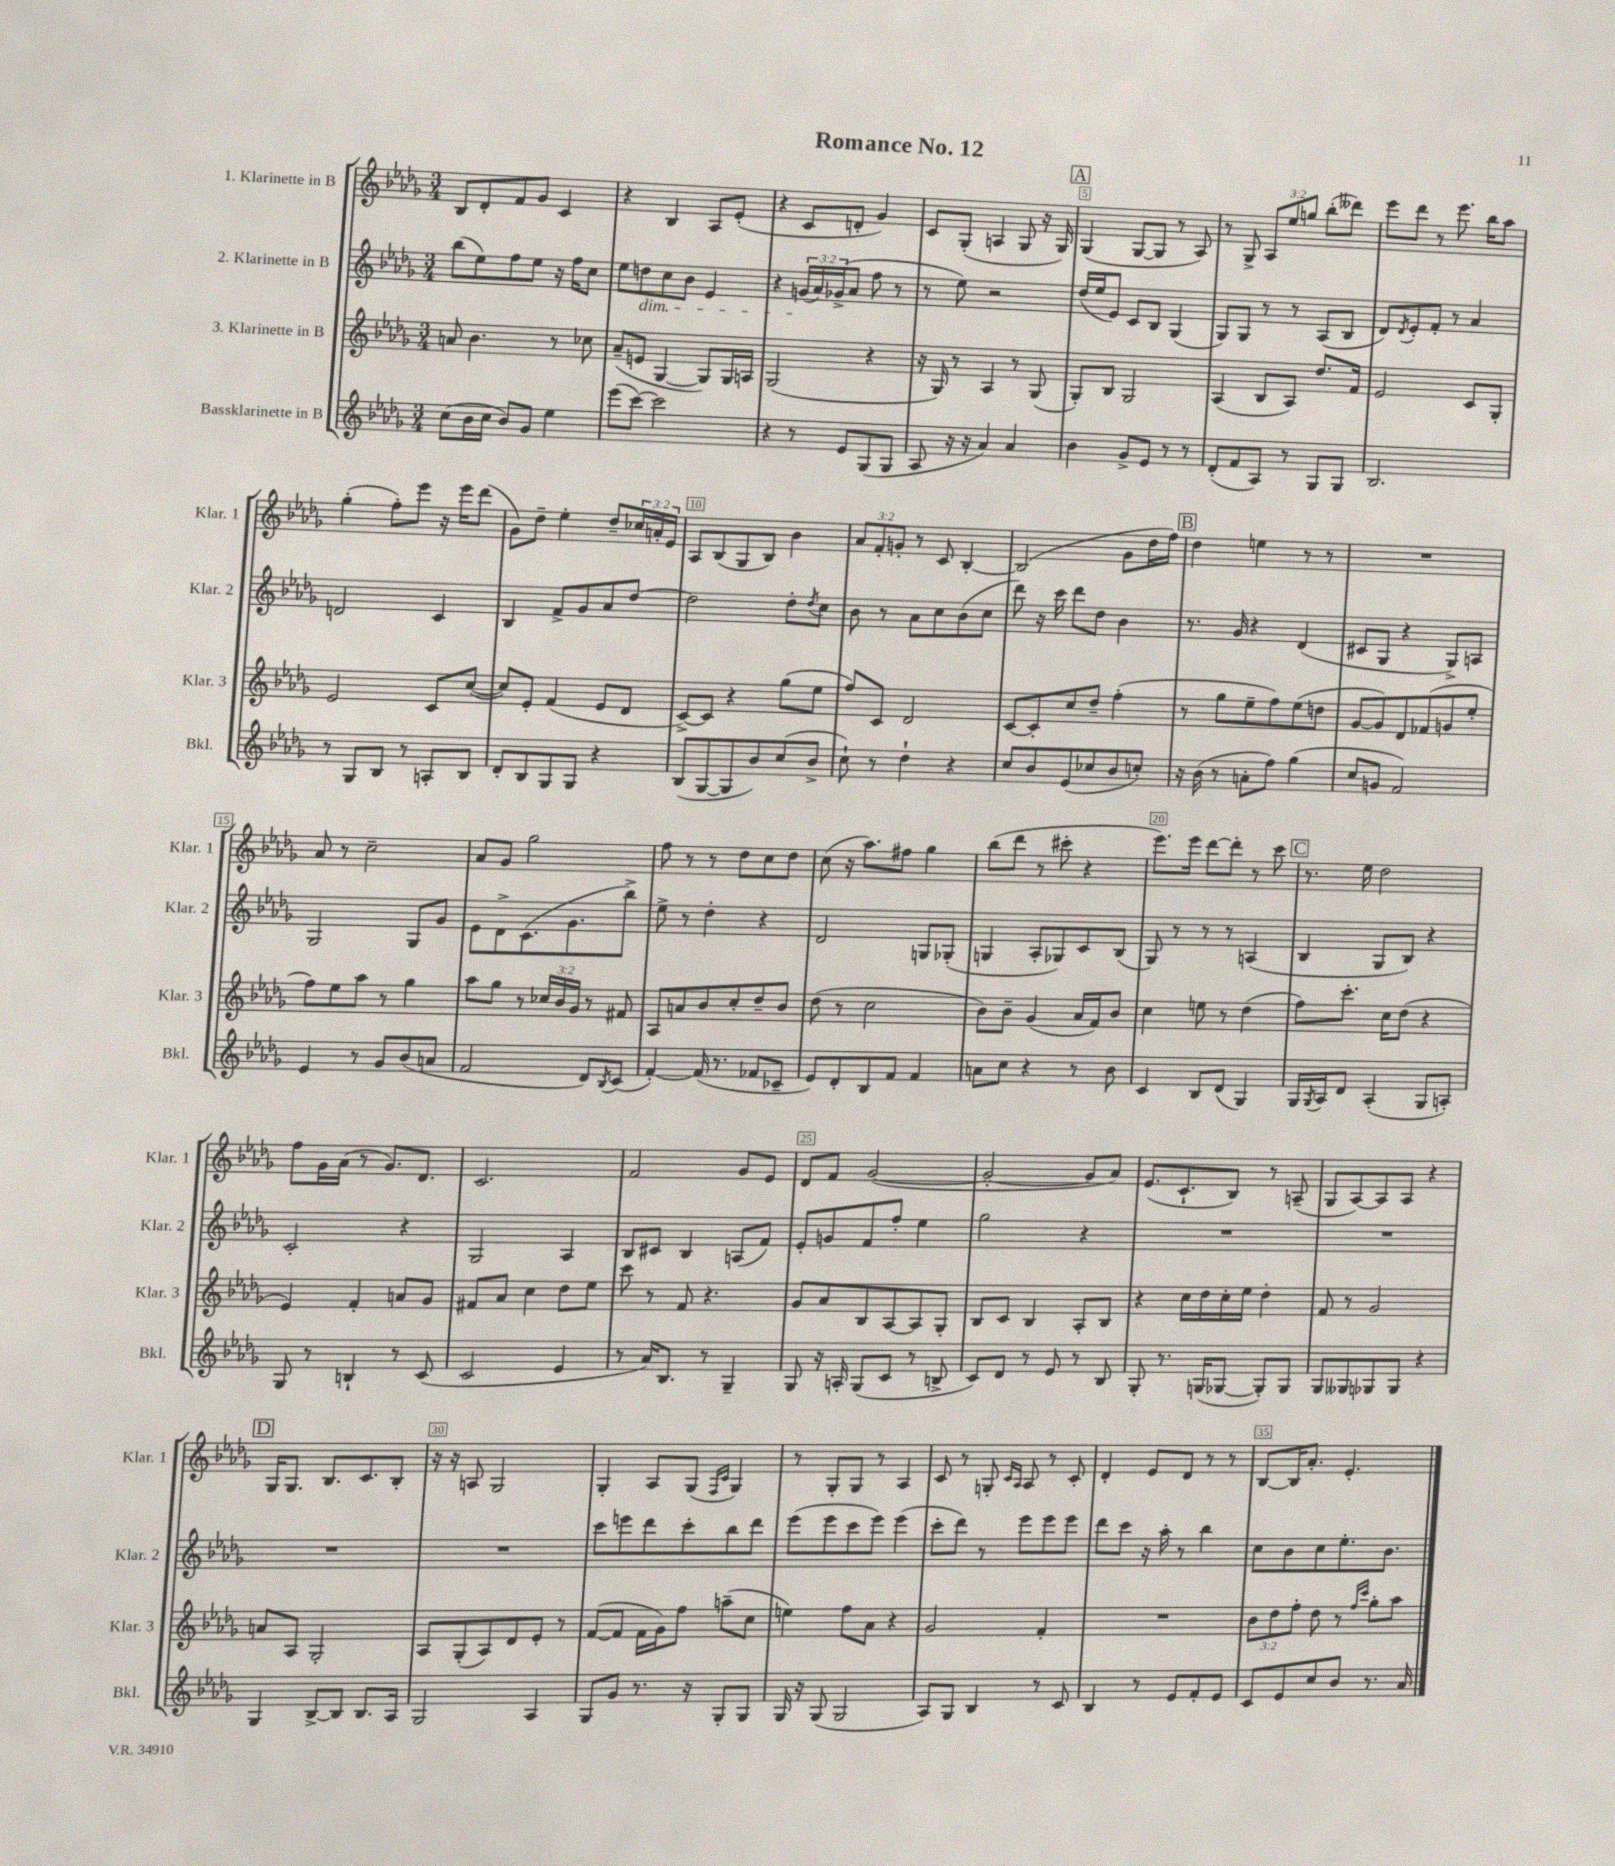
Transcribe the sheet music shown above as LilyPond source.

\header { title = "Romance No. 12" }
<<
\new StaffGroup <<
\new Staff = "s0" \with { instrumentName = "1. Klarinette in B" shortInstrumentName = "Klar. 1" } {
    \clef treble \key des \major \numericTimeSignature \time 3/4 \override Staff.TupletNumber.text = #tuplet-number::calc-fraction-text
    bes8 des'8-. f'8 ges'8 c'4 |
    r4 bes4 aes8 ees'8-.( |
    r4 c'8 d'8-. ges'4) |
    c'8 ges8-.( a4 ges8 r16 ges16) |
    \mark \markup { \box "A" } ges4( ges8~ ges8 r8 aes8) |
    r8 ges8-> \tuplet 3/2 { aes8 ees''8 g''8 } bes''8-.( deses'''8) |
    ees'''8 des'''8 r8 ees'''8. bes''16 aes''8 |
    ges''4-.( f''8-.) ees'''8 r16 ees'''16 des'''8( |
    ges'8) des''8-- ees''4-. des''8-- \tuplet 3/2 { ces''16 a'16-. ees'16 } |
    aes8 bes8( ges8 bes8) bes'4 |
    \tuplet 3/2 { aes'8 f'8-. g'8-. } r8 c'8 bes4~-. |
    bes2( ges'8 des''16 f''16) |
    \mark \markup { \box "B" } des''4 e''4 r8 r8 |
    R2. |
    aes'8 r8 c''2-- |
    aes'8 ges'8 ges''2 |
    f''8 r8 r8 des''8 c''8 des''8 |
    c''8( r16 aes''8.) fis''8 ges''4 |
    bes''8( des'''8 r8 cis'''8-. r4 |
    ees'''8.) ees'''16 des'''8~ des'''8-. r8 c'''8 |
    \mark \markup { \box "C" } r8. ees''16 des''2 |
    f''8 ges'16 aes'16( r8 ges'8.) des'8. |
    c'2. |
    f'2 ges'8 ees'8 |
    des'8 f'8 ges'2~( |
    ges'2~-. ges'8 aes'8) |
    ees'8.( c'8.-! bes8) r8 a8--( |
    ges8 aes8~) aes8 aes8 r4 |
    \mark \markup { \box "D" } ges16 ges8. bes8. c'8. bes8-. |
    r16 r16 a8 ges2 |
    ges4-. aes8 ges8( \grace { f16 c'16 } ges4) |
    r8 ges8-. ges8 r8 aes4 |
    c'8 r8 g8-. \grace { c'16 aes16 } aes8 r8 c'8-. |
    des'4-. ees'8 des'8 r8 r8 |
    bes8~ bes16 aes'8.-. ees'4.-. \bar "|." |
}
\new Staff = "s1" \with { instrumentName = "2. Klarinette in B" shortInstrumentName = "Klar. 2" } {
    \clef treble \key des \major \numericTimeSignature \time 3/4 \override Staff.TupletNumber.text = #tuplet-number::calc-fraction-text
    bes''8( ees''8) f''8 ees''8 r16 f''16 c''8 |
    ees''8 d''8\dim c''8 bes'8 ees'4 |
    r4 \tuplet 3/2 { g'16\!( aes'16) ges'16->( } aes'8 f''8 r8 |
    r8 ees''8) r2 |
    \mark \markup { \box "A" } des''16( ees''16 ees'8) c'8 bes8 ges4( |
    ges8) ges8 r8 r8 aes8( bes8 |
    des'8) \acciaccatura { des'8 } ees'8-. f'8-. r8 aes'4 |
    d'2 c'4 |
    bes4 f'8-> ges'8 aes'8 des''8~ |
    des''2 des''8-. \acciaccatura { des''8 } c''8 |
    bes'8 r8 aes'8 c''8 bes'8( c''8 |
    des'''8) r16 c'''16 des'''8 des''8 bes'4 |
    \mark \markup { \box "B" } r8. ges'16 r4 des'4( |
    cis'8 ges8 r4 ges8->) a8 |
    ges2 ges8 ges'8 |
    ees'8 des'8-> c'8.( ges'8. bes''8->) |
    ees''8-> r8 des''4-. r4 |
    des'2 g8 ges8-.( |
    g4 aes8-. ges8) c'8 bes8( |
    ges8) r8 r8 r8 a4( |
    \mark \markup { \box "C" } bes4 ges8 bes8) r4 |
    c'2-. r4 |
    ges2 aes4 |
    bes8 cis'8 bes4 a8( f'8) |
    ees'8-. g'8 f'8 f''8-. ees''4 |
    ges''2 r4 |
    R2. |
    R2. |
    \mark \markup { \box "D" } R2. |
    R2. |
    c'''8 e'''8 des'''8 c'''8-. bes''8 des'''8 |
    ees'''8( ees'''8 c'''8 ees'''8) ees'''4( |
    c'''8-. des'''8) r8 ees'''8 ees'''8 ees'''8 |
    des'''8 c'''8 r16 aes''16-. r8 bes''4 |
    c''8 bes'8 c''8 ees''8.-. bes'8. \bar "|." |
}
\new Staff = "s2" \with { instrumentName = "3. Klarinette in B" shortInstrumentName = "Klar. 3" } {
    \clef treble \key des \major \numericTimeSignature \time 3/4 \override Staff.TupletNumber.text = #tuplet-number::calc-fraction-text
    a'8 bes'4. r8 ces''8 |
    aes'8--( e'8 ges4~ ges8) ges16 a16 |
    ges2( r4 |
    r16 ges16) r8 aes4 r8 ges8( |
    \mark \markup { \box "A" } ges8-.) bes8 ges2 |
    aes4( bes8 aes8) des''8. f'16 |
    ees'2 c'8 ges8-. |
    ees'2 c'8 c''8~( |
    c''8) ees'8-. f'4( ees'8 des'8 |
    c'8~->) c'8 r4 ges''8( ees''8 |
    f''8) c'8 des'2 |
    c'8~ c'8-. c''8 des''8-- f''4-.( |
    \mark \markup { \box "B" } r8 ges''8 ees''8-- f''8) ees''8( d''8 |
    ges'8~ ges'8) des'8 fes'8( g'8 ees''8-. |
    f''8) ees''8 aes''8 r8 ges''4 |
    aes''8 ges''8 r8 \tuplet 3/2 { ces''16 bes'16 ges'16 } r8 fis'8 |
    aes8 a'8 bes'8 c''8-. des''8-- bes'8 |
    des''8( r8 c''2 |
    bes'8) bes'8-- ges'4( aes'16 f'16) bes'8 |
    c''4 e''8 r8 des''4( |
    \mark \markup { \box "C" } f''8) c'''8.-. c''16 des''8( r4 |
    ees'4) f'4-. a'8 ges'8 |
    fis'8 aes'8 c''4 des''8 ees''8 |
    c'''8 r8 f'8 r4. |
    ges'8 aes'8 bes8 aes8~ aes8 ges8-. |
    bes8 c'8 bes4 aes8-. bes8 |
    r4 c''16 des''16 c''16-. ees''16 des''4-. |
    f'8 r8 ges'2 |
    \mark \markup { \box "D" } a'8 aes8 ges2-. |
    aes8 ges8-.( aes8) des'8 ees'8-. r8 |
    f'8~( f'8 f'16 ges'16) f''8 a''8--( c''8 |
    e''4) f''8 aes'8 r4 |
    ges'2 f'4-. |
    R2. |
    \tuplet 3/2 { bes'8 des''8 f''8-. } des''8 r8 \grace { f''16 c'''16 } ges''8-. aes''8 \bar "|." |
}
\new Staff = "s3" \with { instrumentName = "Bassklarinette in B" shortInstrumentName = "Bkl." } {
    \clef treble \key des \major \numericTimeSignature \time 3/4
    c''8( bes'16 c''16 bes'8) ges'8 ees''4 |
    ees'''8( c'''8~) c'''2 |
    r4 r8 ees'8 ges8( ges8 |
    aes8 r16 r16 aes'4) aes'4 |
    \mark \markup { \box "A" } bes'4 ges'8-> ees'8 r8 r8 |
    des'8-.( f'8 aes8) r8 ges8 ges8 |
    bes2. |
    r8 ges8 bes8 r8 a8-. bes8 |
    des'8-. bes8 ges8 ges8 r4 |
    bes8( ges8~ ges8 bes'8) c''8( bes'8-> |
    c''8-!) r8 des''4-! r4 |
    c''8 bes'8 ees'8( ces''8 bes'8 c''8-.) |
    \mark \markup { \box "B" } r16 bes'16( r8 a'8-. f''8) ges''4( |
    c''8 g'8 f'2) |
    ees'4 r8 ges'8 bes'8( a'8 |
    f'2 des'8) \acciaccatura { bes8 } c'8( |
    f'4~-.) f'16( r8. fes'8 ces'8-- |
    ees'8) des'8-. bes8 f'8 f'4 |
    a'8 c''8 r4 r8 bes'8 |
    c'4 bes8 des'8( ges4) |
    \mark \markup { \box "C" } ges16 \acciaccatura { ges8 } aes16 des'8 aes4-.( ges8 a8-.) |
    ges8 r8 b4-! r8 c'8( |
    c'2 ees'4 |
    r8 aes'16) bes8. r8 ges4-- |
    ges8 r16 a16-. ges8( c'8 r8 b8-> |
    c'8) des'8 r8 ees'8 r8 bes8 |
    ges8-. r8. g16( ges8~ ges8-.) ges8 |
    ges8 geses8 ges8 ges8 r4 |
    \mark \markup { \box "D" } ges4 bes8~-> bes8 bes8. aes16 |
    ges2 aes4 |
    ges8 ges'8 r8. r16 ges8-. ges8 |
    ges16 r16 ges8( ges2 |
    aes8) ges8 bes4 r8 c'8 |
    bes4 r8 ees'8 f'8-. ees'8 |
    c'8 ees'8 c''8 bes'8 r8. aes'16 \bar "|." |
}
>>
>>
\layout { \context { \Score \override BarNumber.break-visibility = ##(#f #t #t) barNumberVisibility = #(every-nth-bar-number-visible 5) \override BarNumber.stencil = #(make-stencil-boxer 0.1 0.3 ly:text-interface::print) } }
